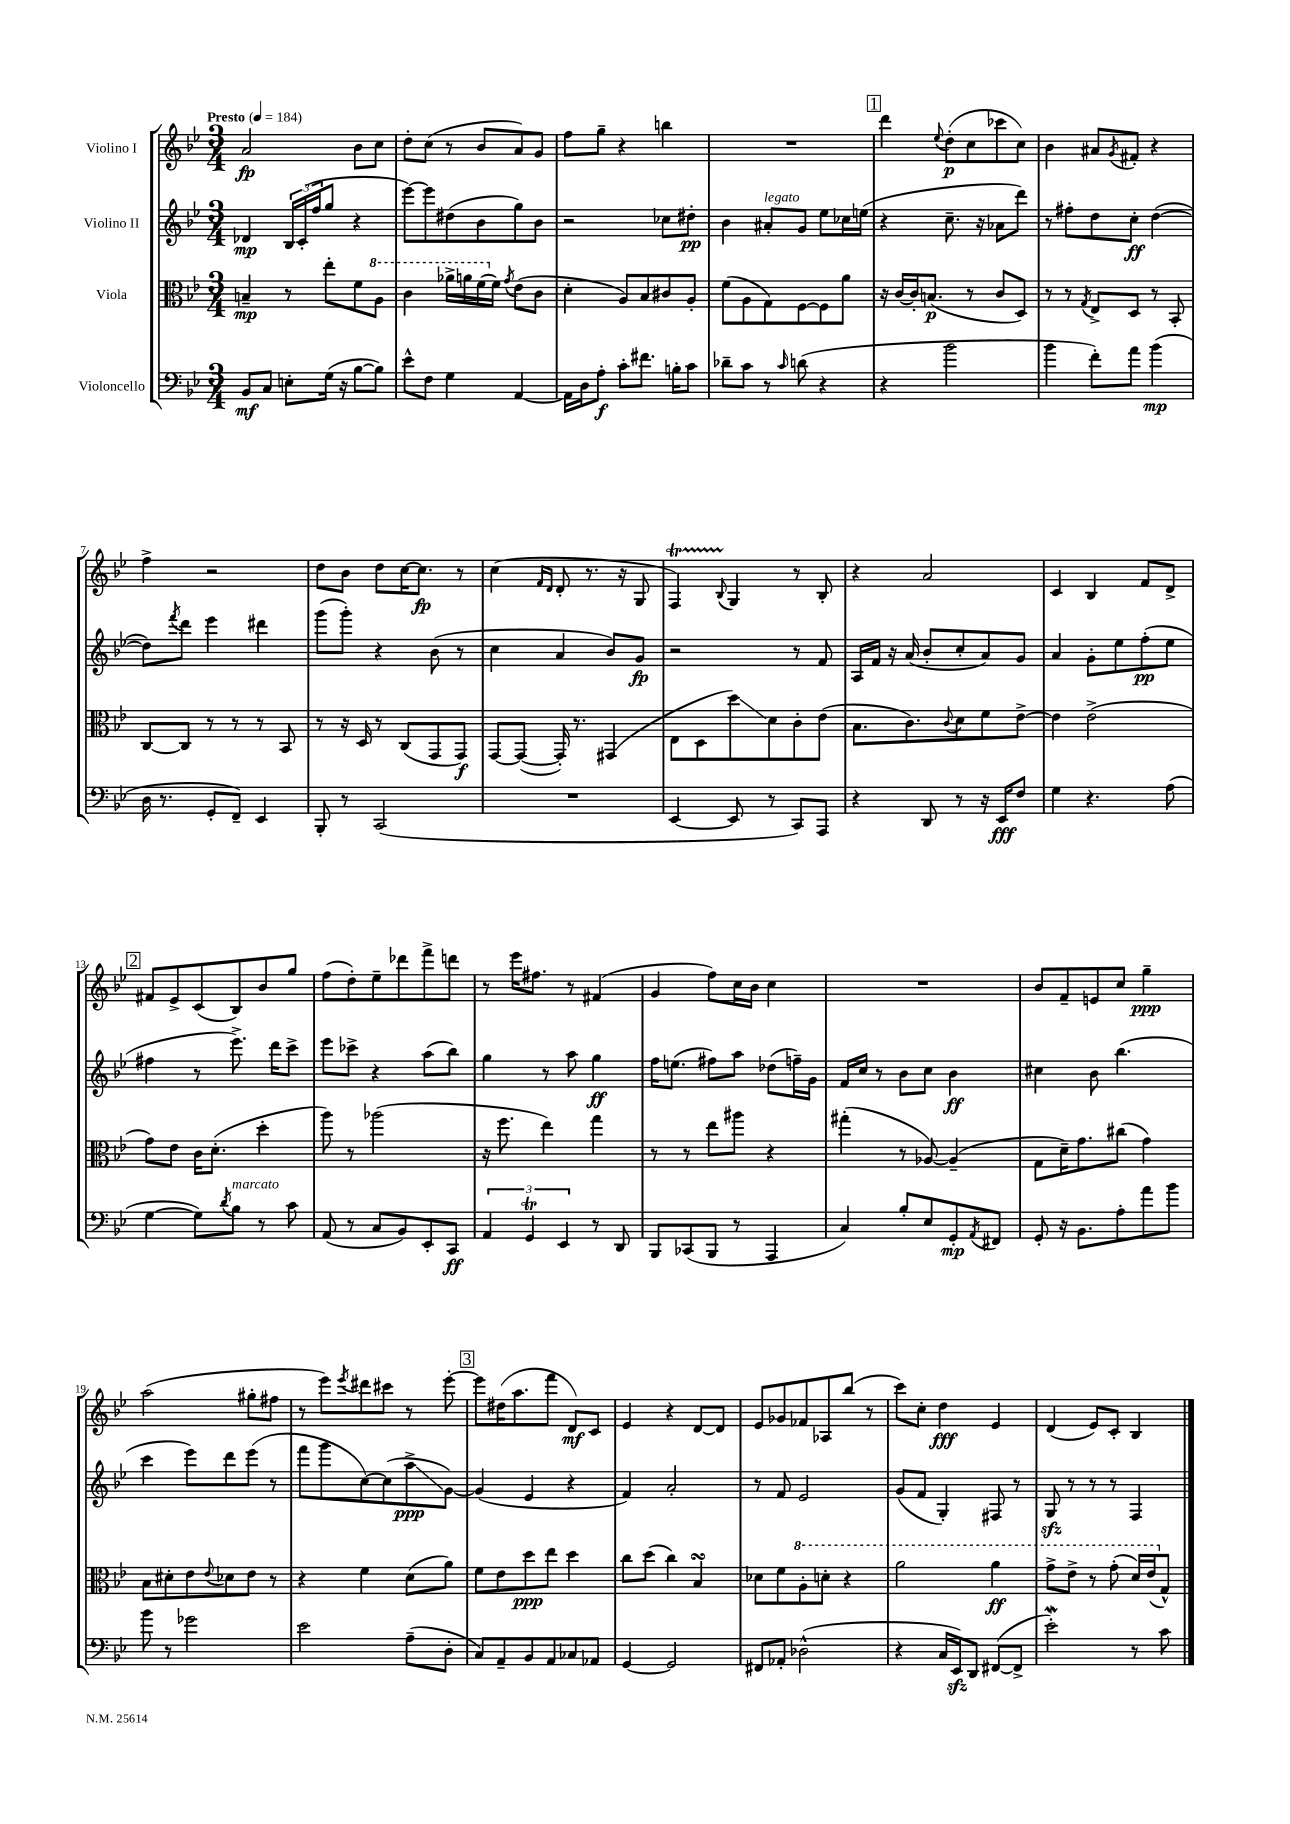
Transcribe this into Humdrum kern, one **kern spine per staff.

**kern	**kern	**kern	**kern
*staff4	*staff3	*staff2	*staff1
*clefF4	*clefC3	*clefG2	*clefG2
*k[b-e-]	*k[b-e-]	*k[b-e-]	*k[b-e-]
*M3/4	*M3/4	*M3/4	*M3/4
*MM184	*MM184	*MM184	*MM184
8BB-	4B~	4d-	2a
8C	.	.	.
8E'	8r	24B-	.
.	.	(24c'	.
.	.	24ff	.
(16G	8ee-'	8gg	.
16r	.	.	.
[8B-	8f	4r	8b-
8B-])	8a	.	8cc
=	=	=	=
8e-^^	4cc	[8eee-)	8dd'
8F	.	8eee-]	(8cc
4G	16aa-^	(8dd#	8r
.	16aa	.	.
.	(16ff	8b-	8b-
.	16f)	.	.
.	8qg	.	.
[4AA	(8e-	8gg)	8a)
.	8c	8b-	8g
=	=	=	=
16AA]	4d'	2r	8ff
16D	.	.	.
8A'	.	.	8gg~
8c'	8A)	.	4r
8.f#	8B-	.	.
.	8c#	8cc-	4bb
16B'	.	.	.
8c	8A'	8dd#'	.
=	=	=	=
8d-~	(8f	4b-	2.r
8c	8A	.	.
8r	8G)	8a#'	.
16qqc	.	.	.
(8d	[8F	8g	.
4r	8F]	8ee-	.
.	8a	16cc-	.
.	.	(16ee	.
=	=	=	=
4r	16r	4r	4ddd
.	[16c	.	.
.	16c']	.	.
.	(8.B	.	.
.	.	.	8qqee-
2b-	.	8.cc~	(8dd'
.	8r	.	8cc
.	.	16r	.
.	8c	8a-	8ccc-
.	8D)	8ddd)	8cc)
=	=	=	=
4b-	8r	8r	4b-
.	8r	8ff#'	.
.	8qG	.	.
8f')	8E-^	8dd	8a#
.	.	.	8qg
8a	8D	8cc'	8f#'
(4b-	8r	([4dd	4r
.	8BB-'	.	.
=	=	=	=
16D	[8C	8dd])	4ff^
8.r	.	.	.
.	.	8qfff	.
.	8C]	8ddd	.
8GG'	8r	4eee-	2r
8FF~)	8r	.	.
4EE-	8r	4ddd#	.
.	8BB-	.	.
=	=	=	=
8BBB-'	8r	(8ggg	8dd
8r	16r	8ggg')	8b-
.	16D	.	.
(2CC	8r	4r	8dd
.	(8C	.	[16cc
.	.	.	8.cc]
.	8GG	(8b-	.
.	8GG)	8r	8r
=	=	=	=
2.r	[8GG	4cc	(4cc
.	(8GG_	.	.
.	.	.	16qqf
.	.	.	16qqd
.	16GG'])	4a	8d'
.	8.r	.	.
.	.	.	8.r
.	(4GG#	8b-)	.
.	.	.	16r
.	.	8g	8G
=	=	=	=
[4EE-	8E-	2r	4F)
.	8D	.	.
.	.	.	8qqB-
8EE-]	8dd)	.	4G
8r	8d	.	.
8CC)	8c'	8r	8r
8AAA	(8e-	8f	8B-'
=	=	=	=
4r	8.B-	16A	4r
.	.	16f	.
.	.	16r	.
.	8.c)	(16a	.
8DD	.	8b-'	2a
.	8qqc	.	.
8r	8d	8cc'	.
16r	8f	8a)	.
16EE-	.	.	.
8F	[8e-^	8g	.
=	=	=	=
4G	4e-]	4a	4c
4.r	(2e-^	8g'	4B-
.	.	8ee-	.
.	.	(8ff'	8f
(8A	.	8ee-	8d^
=	=	=	=
[4G	8g)	4ff#	8f#
.	8e-	.	8e-^
8G])	16c	8r	(8c
.	(8.d'	.	.
8qd	.	.	.
8B-	.	8.eee-^)	8B-)
8r	4dd'	.	8b-
.	.	16ddd	.
8c	.	8ccc^	8gg
=	=	=	=
(8AA	8aa)	8eee-	(8ff
8r	8r	8ccc-^	8dd')
8C	(2aa-	4r	8ee-~
8BB-)	.	.	8ddd-
8EE-'	.	(8aa	8fff^
8CC	.	8bb-)	8ddd
=	=	=	=
6AA	16r	4gg	8r
.	8.ff	.	.
.	.	.	16eee-
6GG	.	.	.
.	.	.	8.ff#
.	4ee-)	8r	.
6EE-	.	.	.
.	.	8aa	8r
8r	4gg	4gg	(4f#
8DD	.	.	.
=	=	=	=
8BBB-	8r	16ff	4g
.	.	(8.ee	.
(8CC-	8r	.	.
8BBB-	8ee-	8ff#)	8ff)
8r	8aa#	8aa	16cc
.	.	.	16b-
4AAA	4r	(8dd-	4cc
.	.	16ff~)	.
.	.	16g	.
=	=	=	=
4C)	(4gg#'	16f	2.r
.	.	16cc	.
.	.	8r	.
8B-'	8r	8b-	.
8E-	[8A-)	8cc	.
8GG'	(4A-~]	4b-	.
8qAA	.	.	.
8FF#	.	.	.
=	=	=	=
8GG'	8G	4cc#	8b-
16r	16d~)	.	8f~
8.BB-	8.g	.	.
.	.	8b-	8e
8A'	(8cc#	(4.bb-	8cc
8a	4g)	.	4gg~
8b-	.	.	.
=	=	=	=
8b-	8B-	4ccc	(2aa
8r	8d#'	.	.
2g-	8e-	8eee-)	.
.	8qqe-	.	.
.	8d-	8ddd	.
.	8e-	(8eee-	8gg#'
.	8r	8r	8ff#
=	=	=	=
2e-	4r	8fff	8r
.	.	8ggg	8eee-)
.	.	.	8qeee-
.	4f	[8cc)	8ddd#
.	.	(8cc]	8ccc#
(8A~	(8d	8aa^	8r
8D'	8a)	[8g)	[8eee-'
=	=	=	=
8C)	8f	(4g]	8eee-]
8AA~	8e-	.	(16dd#
.	.	.	8.aa
8BB-	8dd	4e-	.
8AA	8ee-	.	8fff
8C-	4dd	4r	8d)
8AA-	.	.	8c
=	=	=	=
[4GG	8cc	4f)	4e-
.	(8dd	.	.
2GG]	4cc)	2a'	4r
.	4B-	.	[8d
.	.	.	8d]
=	=	=	=
8FF#	8d-	8r	8e-
8AA-'	8f	8f	8g-
(2D-^^	8a'	2e-	8f-
.	8dd'	.	8A-
.	4r	.	(8bb-
.	.	.	8r
=	=	=	=
4r	2aa	(8g	8ccc)
.	.	8f	8cc'
16C	.	4G')	4dd
16EE-)	.	.	.
8DD	.	.	.
([8FF#	4aa	8F#	4e-
8FF#^]	.	8r	.
=	=	=	=
2e-')	8gg^	8G	(4d
.	8ee-^	8r	.
.	8r	8r	8e-)
.	(8gg'	8r	8c'
8r	16dd)	4F	4B-
.	(16ee-	.	.
8c	8G^^)	.	.
==	==	==	==
*-	*-	*-	*-
